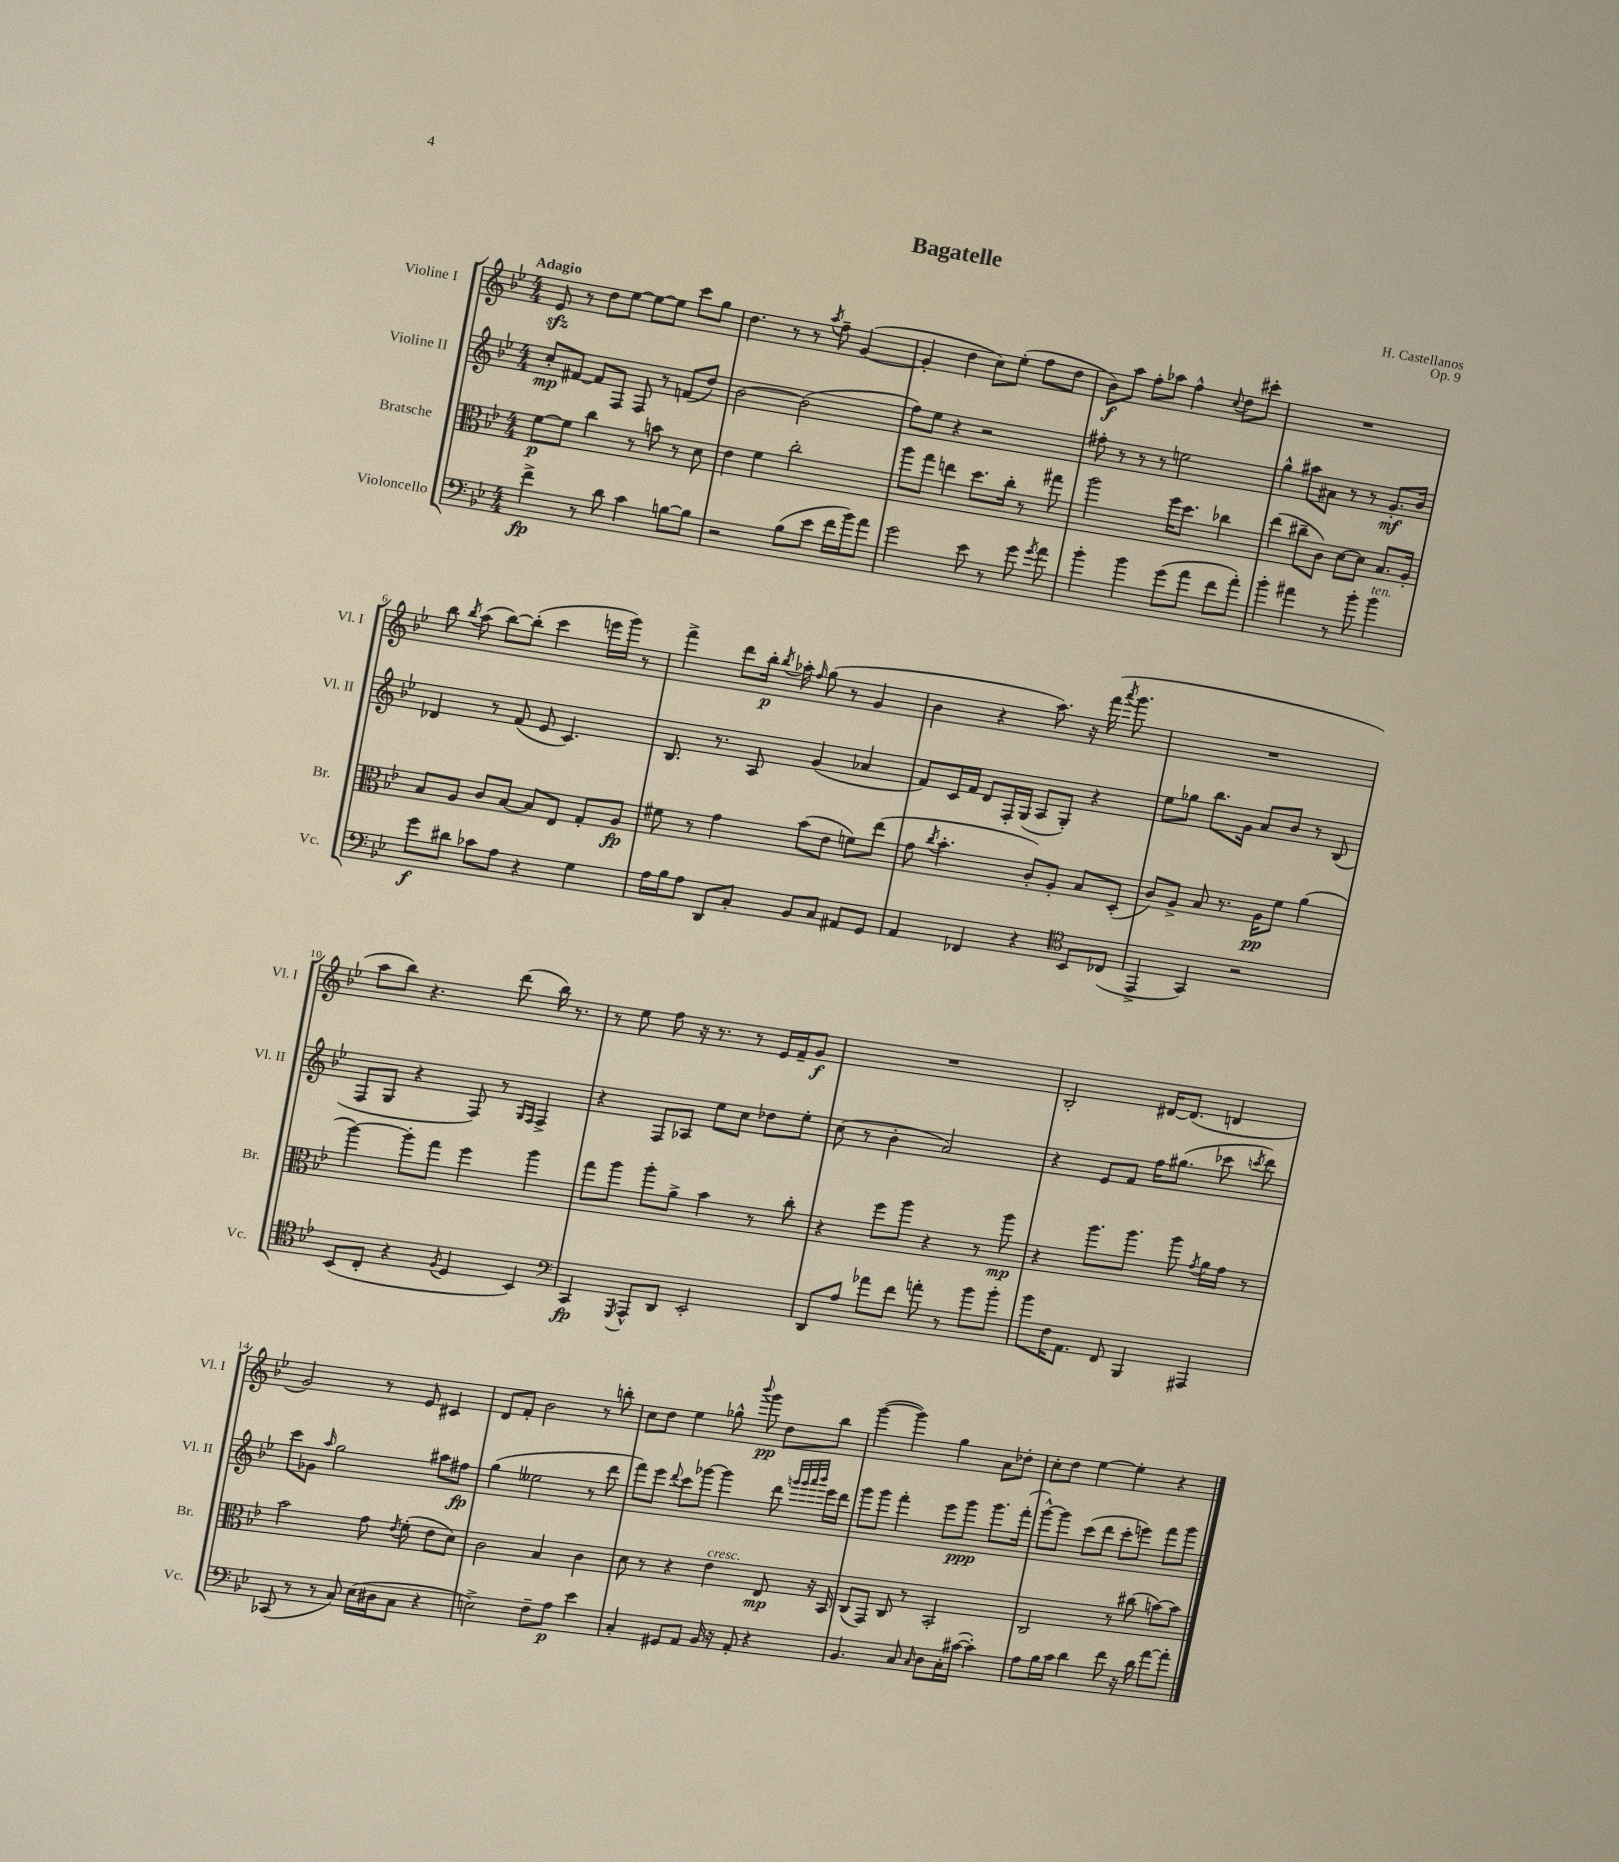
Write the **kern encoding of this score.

**kern	**kern	**kern	**kern
*staff4	*staff3	*staff2	*staff1
*clefF4	*clefC3	*clefG2	*clefG2
*k[b-e-]	*k[b-e-]	*k[b-e-]	*k[b-e-]
*M4/4	*M4/4	*M4/4	*M4/4
4f^\	[8f\L	8cc'/L	8e-/
.	8f\]J	[8f#/J	8r
8r	4cc\	8f#/]L	8dd\L
8d\	.	8F/J	[8ee-\J
4c\	8r	8F/	8ee-\_L
.	8b\	8r	8ee-\]J
[8B\L	8r	(8f/L	8ccc\L
8B\]J	8d\	8dd/J)	8gg\J
=	=	=	=
2r	4e-\	[2b-\	4.dd\
.	4f\	.	.
.	.	.	8r
(8B-\L	2cc'\	(2b-\]	8r
.	.	.	8qaa/
8e-\J	.	.	8ff~\
16f\LL	.	.	([4g/
16b-\J)	.	.	.
8a\J	.	.	.
=	=	=	=
2g\	8aa\L	8ff\L)	4g'/]
.	8gg\J	8ee-\J	.
.	4ee\	4r	4dd\
8e-\	8.dd\L	2r	8cc\L)
8r	.	.	(8ee-'\J
.	16cc'\Jk	.	.
8g\	8r	.	8ff\L
8qg/	.	.	.
8a\	8gg#\	.	8dd\J
=	=	=	=
4b-'\	2aa\	8ff#'\	8b-\L)
.	.	8r	8aa\J
4b-\	.	8r	8ff'\L
.	.	8r	8aa-\J
(8g\L	16ff\LK	2ee\	4ff^^\
.	8.dd\J	.	.
8a\J	.	.	.
.	.	.	8qqcc/
8f\L	4cc-\	.	8dd\L
8a'\J)	.	.	8ccc#'\J
=	=	=	=
4b-'\	(4ee-\	4gg^^\	1r
4a#\	8cc#~\L	8aa#\L	.
.	8c\J)	8a#\J	.
8r	[8d\L	8r	.
8b-'\	8d\]J	8r	.
4b-\	8.B-/L	8.g'/L	.
.	16A'/Jk	16b-/Jk	.
=	=	=	=
8g\L	8B-/L	4d-/	8bb-\
.	.	.	8qbb-/
8d#\J	8A/J	.	(8aa\
8c-\L	8c/L	8r	[8bb-\L)
8A\J	[8B-/J	(8f/	(8bb-'\]J
4r	8B-/]L	8e-/	4ccc\
.	8E-/J	4.c/)	.
4G\	8G'/L	.	16eee\LL
.	.	.	16ggg\JJ)
.	8A/J	.	8r
=	=	=	=
16A\LL	8f#\	8.B-/	4fff^\
16B-\J	.	.	.
8A\J	8r	.	.
.	.	8.r	.
8DD/L	4g\	.	8ddd\L
8C'/J	.	8A/	16bb-'\Jk
.	.	.	8qbb-/
.	.	.	16aa-'\
.	.	.	16qqff/
8BB-/L	(8b-\L	(4g/	(8gg\
8C/J	8e-\J	.	8r
8AA#/L	8f\L)	4a-/	4g/
8GG/J	(8ee-\J	.	.
=	=	=	=
4AA/	8g\	8f/L)	4b-\
.	8qcc/	.	.
.	4.b-'\	16c/L	.
.	.	16f/JJ	.
4FF-/	.	8d/L	4r
.	.	16F'/L	.
.	.	(16G/JJ	.
4r	8c'/L)	8A/L	8.aa\)
.	8A'/J	8G'/J)	.
.	.	.	16r
*clefC4	*	*	*
8BB-/L	8B-/L	4r	(16fff\
.	.	.	8qaaa/
.	.	.	8.ggg\
(8C-/J	(8D'/J	.	.
=	=	=	=
4EE-^/	8c/L)	8ee-\L	1r
.	8A^/J	8gg-\J	.
4GG/)	8B-/	8.bb-\L	.
.	8.r	.	.
.	.	16g\Jk	.
2r	.	8a/L	.
.	16A\LK	.	.
.	8f\J	8b-/J	.
.	(4a\	8r	.
.	.	(8B-/	.
=	=	=	=
(8BB-/L	[4aa\)	8F/L	8aa\L
8C'/J	.	8G/J	8bb-\J)
4r	8aa'\]L	4r	4.r
.	8gg\J	.	.
8qF/	.	.	.
4D/	4ff\	8F/)	.
.	.	8r	(8ddd\
.	.	16qqG/LL	.
.	.	16qqF/JJ	.
4BB-/)	4aa\	4F^/	16bb-\)
.	.	.	8.r
=	=	=	=
*clefF4	*	*	*
4CC/	8gg\L	4r	8r
.	8aa\J	.	8ee-\
8qGGG/	.	.	.
8AAA^^/L	8aa'\L	8F/L	8ff\
8DD/J	8a^\J	8A-/J	16r
.	.	.	8.r
2EE-'/	4b-\	8ee-\L	.
.	.	8cc\J	8r
.	8r	8dd-\L	16e-/LL
.	.	.	16f~/J
.	8cc'\	8ee-'\J	8g/J
=	=	=	=
8DD/L	4r	(8cc\	1r
8A/J	.	8r	.
8a-\L	8ff\L	4b-'\	.
8f\J	8aa\J	.	.
8a'\	4r	2a/)	.
8r	.	.	.
8b-\L	8r	.	.
8b-'\J	8aa\	.	.
=	=	=	=
8b-\L	4r	4r	2B-'/
16F\K	.	.	.
8.AA\J	.	.	.
.	8.aa\L	8e-/L	.
8FF/	.	8f/J	.
.	8.aa\J	.	.
4BBB-/	.	16ff\LK	[16d#/LK
.	.	(8.gg#\J	(8.d#/]J
.	8aa\	.	.
.	8qg/	.	.
4AAA#/	16a\LL	8ccc-\	4d/
.	16g\JJ	.	.
.	.	8qccc/	.
.	8r	8ddd\)	.
=	=	=	=
(8CC-/	2b-\	8ccc\L	2g/)
8r	.	8g-\J	.
.	.	16qqaa/	.
8r	.	2gg\	.
8C/)	.	.	.
(16E-\LL	8g\	.	8r
16D#\J	.	.	.
.	8qe-/	.	.
8C\J	(8f'\	.	8e-/
4r	8e-\L	8aa#\L	4c#/
.	8d\J)	8ff#\J	.
=	=	=	=
2E^\)	2c\	(4gg\	8d/L
.	.	.	8f'/J
.	.	2ee--\	2b-\
8F~\L	4B-/	.	.
8A\J	.	.	.
4e-\	4c\	8r	8r
.	.	8ddd\	8bb'\
=	=	=	=
4C'/	8d\	8fff\L)	8cc\L
.	8r	8eee-\J	8dd\J
.	.	8qqddd/	.
8GG#/L	4r	8ccc\L	4ee-\
8AA/J	.	[8ggg-\J	.
16BB-/	4e-\	4ggg-\]	8gg-^^\
16r	.	.	.
.	.	.	8qqbbb-/
8AA'/	.	.	8ggg\
4r	8E-/	8ddd\	8dd\L
.	.	32qqggg/LLL	.
.	.	32qqggg/	.
.	.	32qqaaa/	.
.	.	32qqbbb-/JJJ	.
.	16r	16eee-\LL	8bb-\J
.	16BB-/	16ddd\JJ	.
=	=	=	=
4.BB-/	(8C/L	8ggg\L	([4ggg\
.	8GG/J)	8ggg\J	.
.	8C/	4fff'\	4ggg\])
8C/	8r	.	.
16qqC/	.	.	.
8D\L	2BB-'/	8eee-\L	4gg\
16C'\L	.	8ggg\J	.
([16c#\JJ	.	.	.
4c#'\])	.	8.ggg\L	8a\L
.	.	.	8dd-'\J
.	.	(16fff'\Jk	.
=	=	=	=
8A\L	2C/	[8ggg^^\L)	8cc'\L
16B-\L	.	8ggg\]J	8dd\J
16c\JJ	.	.	.
4d\	.	(8ccc\L	[4ee-\
.	.	8ddd\J	.
8f\	8r	8ccc'\L	4ee-'\]
16r	(8cc#\	8eee\J)	.
16d\	.	.	.
[8a\L	[8b\L)	8fff\L	4r
8a'\]J	8b\]J	8ggg\J	.
==	==	==	==
*-	*-	*-	*-
